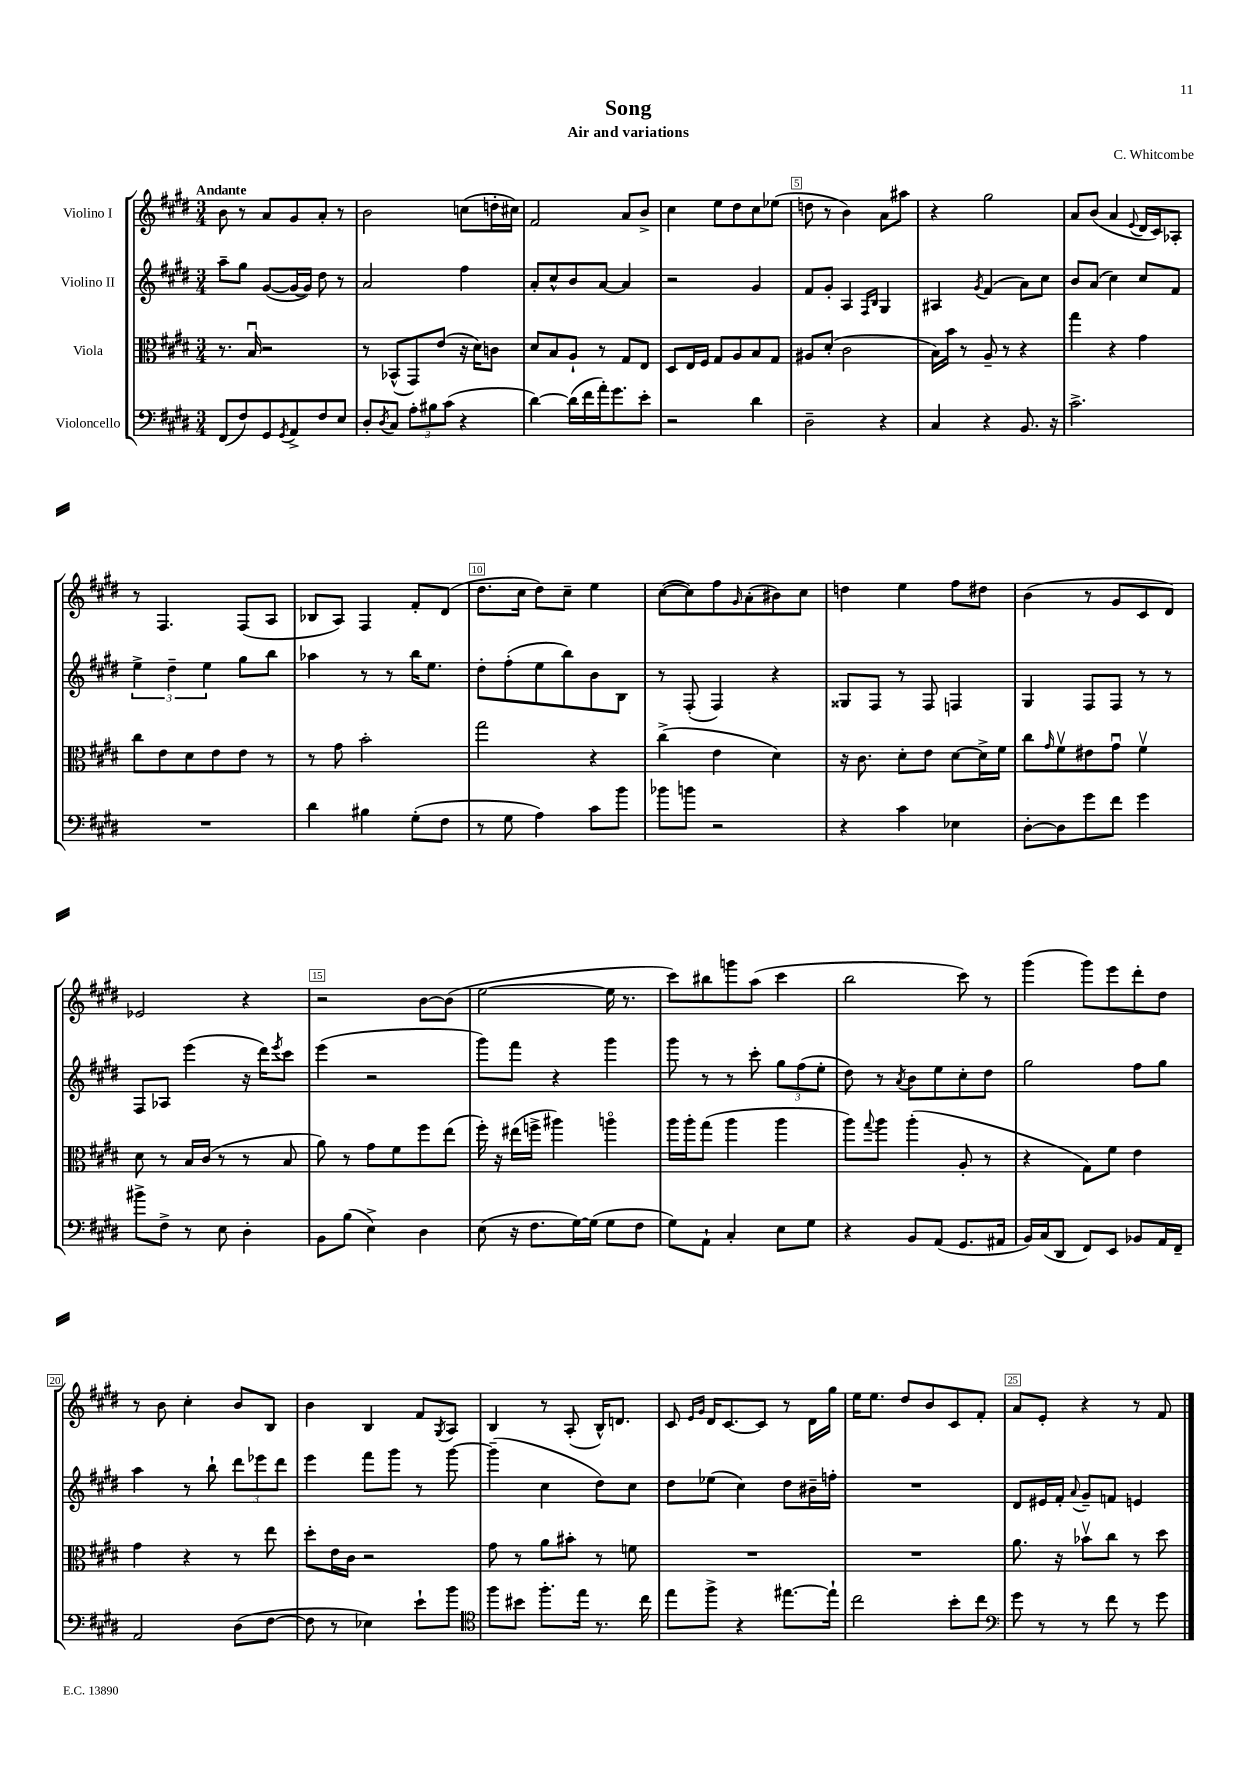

**kern	**kern	**kern	**kern
*staff4	*staff3	*staff2	*staff1
*clefF4	*clefC3	*clefG2	*clefG2
*k[f#c#g#d#]	*k[f#c#g#d#]	*k[f#c#g#d#]	*k[f#c#g#d#]
*M3/4	*M3/4	*M3/4	*M3/4
(8FF#/L	8.r	8aa~\L	8b\
8F#/)	.	8gg#\J	8r
.	16Bu/	.	.
8GG#/	2r	([8g#/L	8a/L
8qGG#/	.	.	.
8AA^/	.	16g#/_L	8g#/
.	.	16g#/]JJ)	.
8F#/	.	8dd#\	8a'/J
8E/J	.	8r	8r
=	=	=	=
8D#'/L	8r	2a/	2b\
8qD#/	.	.	.
8C#/J	(8BB-^^/L	.	.
12A'\L	8GG#/)	.	.
12B#\	.	.	.
.	(8e/J	.	.
(12c#\J	.	.	.
4r	16r	4ff#\	(8cc\L
.	16d#\LK)	.	.
.	8c\J	.	16dd'\L
.	.	.	16cc#\JJ)
=	=	=	=
[4d#\)	8d#/L	8a'/L	2f#/
.	8B/	8cc#^^/	.
(16d#\]LL	8A`/J	8b/	.
16f#\	.	.	.
16a'\J)	8r	[8a/J	.
8.g#\	.	.	.
.	8G#/L	4a/]	8a/L
8e'\J	8E/J	.	8b^/J
=	=	=	=
2r	8D#/L	2r	4cc#\
.	16E/L	.	.
.	16F#/JJ	.	.
.	8G#/L	.	8ee\L
.	8A/	.	8dd#\
4d#\	8B/	4g#/	8cc#\
.	8G#/J	.	(8ee-\J
=	=	=	=
2D#~\	8A#/L	8f#/L	8dd\
.	(8d#'/J	8g#'/J	8r
.	2c#\	4A/	4b\)
.	.	16qqF#/LL	.
.	.	16qqB/JJ	.
4r	.	4G#/	8a\L
.	.	.	8aa#\J
=	=	=	=
4C#/	16B\LL)	4A#/	4r
.	16b\JJ	.	.
.	8r	.	.
.	.	8qg#/	.
4r	8A~/	(4f#/	2gg#\
.	8r	.	.
8.BB/	4r	8a\L)	.
.	.	8cc#\J	.
16r	.	.	.
=	=	=	=
2.c#^\	4gg#\	8b/L	8a/L
.	.	(8a/J	(8b/J
.	4r	4cc#\)	4a/
.	.	.	8qqe/
.	4g#\	8cc#/L	16d#/LL
.	.	.	16c#/J)
.	.	8f#/J	8A-'/J
=	=	=	=
2.r	8cc#\L	6ee^\	8r
.	8e\	.	4.F#/
.	.	6dd#~\	.
.	8d#\	.	.
.	.	6ee\	.
.	8e\	.	.
.	8e\J	8gg#\L	(8F#/L
.	8r	8bb\J	8A/J
=	=	=	=
4d#\	8r	4aa-\	8B-/L
.	8g#\	.	8A/J)
4B#\	2b'\	8r	4F#/
.	.	8r	.
(8G#'\L	.	16bb\LK	8f#'/L
.	.	8.ee\J	.
8F#\J	.	.	(8d#/J
=	=	=	=
8r	2gg#\	8dd#'\L	8.dd#\L
8G#\	.	(8ff#'\	.
.	.	.	16cc#\Jk
4A\)	.	8ee\	8dd#\L)
.	.	8bb\)	8cc#~\J
8c#\L	4r	8b\	4ee\
8b\J	.	8B\J	.
=	=	=	=
8b-\L	(4cc#^\	8r	([8cc#\L
8b\J	.	(8F#'/	8cc#\])
2r	4e\	4F#/)	8ff#\
.	.	.	16qqg#/
.	.	.	(8a'\
.	4d#\)	4r	8b#\)
.	.	.	8cc#\J
=	=	=	=
4r	16r	8G##/L	4dd\
.	8.c#\	.	.
.	.	8F#/J	.
4c#\	8d#'\L	8r	4ee\
.	8e\J	8F#/	.
4E-\	[8d#\L	4F/	8ff#\L
.	16d#^\]L	.	8dd#\J
.	16f#\JJ	.	.
=	=	=	=
[8D#'\L	8cc#\L	4G#/	(4b\
.	16qqg#/	.	.
8D#\]	8f#v\	.	.
8g#\	8e#\	8F#/L	8r
8f#\J	8g#u\J	8F#/J	8g#/L
4g#\	4f#v\	8r	8c#/
.	.	8r	8d#/J)
=	=	=	=
8b#^\L	8d#\	8F#/L	2e-/
8F#^\J	8r	8A-/J	.
8r	16B/LL	(4eee\	.
.	(16c#/JJ	.	.
8E\	8r	.	.
4D#'\	8r	16r	4r
.	.	16ddd#\LK)	.
.	.	8qeee/	.
.	8B/	8ccc#\J	.
=	=	=	=
8BB\L	8a\)	(4eee\	2r
(8B\J	8r	.	.
4E^\)	8g#\L	2r	.
.	8f#\	.	.
4D#\	8ff#\	.	[8b\L
.	(8ee\J	.	(8b\]J
=	=	=	=
(8E\	16ff#'\)	8ggg#\L)	[2ee\
.	16r	.	.
16r	(16ee#\LL	8fff#\J	.
8.F#\L	16ff^\JJ	.	.
.	4aa#\)	4r	.
[16G#\L)	.	.	.
(16G#\]JJ	.	.	.
8G#\L	4aao\	4ggg#\	16ee\]
.	.	.	8.r
8F#\J	.	.	.
=	=	=	=
8G#\L)	16aa\LL	8ggg#\	8ccc#\L)
.	16aa'\J	.	.
8AA`\J	(8gg#\J	8r	8bb#\
4C#'/	4aa\	8r	8ggg\
.	.	8ccc#'\	(8aa\J
8E\L	4aa\	12gg#\L	4ccc#\
.	.	(12ff#\	.
8G#\J	.	.	.
.	.	12ee'\J	.
=	=	=	=
4r	8aa\L)	8dd#\)	2bb\
.	8qqgg#/	.	.
.	8aa\J	8r	.
.	.	8qa/	.
8BB/L	(4aa'\	8b\L	.
(8AA/J	.	8ee\	.
8.GG#/L	8A'/	8cc#'\	8ccc#\)
.	8r	8dd#\J	8r
16AA#/Jk	.	.	.
=	=	=	=
16BB/LL)	4r	2gg#\	(4ggg#\
(16C#/J	.	.	.
8DD#/J	.	.	.
8FF#/L)	8G#\L)	.	8ggg#\L)
8EE/J	8f#\J	.	8eee\
8BB-/L	4e\	8ff#\L	8ddd#'\
16AA/L	.	8gg#\J	8dd#\J
16FF#~/JJ	.	.	.
=	=	=	=
2AA/	4g#\	4aa\	8r
.	.	.	8b\
.	4r	8r	4cc#'\
.	.	8bb`\	.
(8D#\L	8r	12ddd#\L	8b/L
.	.	12eee-\	.
[8F#\J	8ee\	.	8B/J
.	.	12ddd#\J	.
=	=	=	=
8F#\]	8dd#'\L	4eee\	4b\
8r	16e\L	.	.
.	16c#\JJ	.	.
4E-\)	2r	8fff#\L	4B/
.	.	8ggg#\J	.
8e`\L	.	8r	8f#/L
.	.	.	8qG#/
8b\J	.	[8ggg#\	8A/J
=	=	=	=
*clefC4	*	*	*
8ff#\L	8g#\	(4ggg#~\]	4B/
8b#\J	8r	.	.
8.ff#'\L	8a\L	4cc#\	8r
.	8b#'\J	.	(8A'/
16ee\Jk	.	.	.
8.r	8r	8dd#\L)	16B^^/LK)
.	.	.	8.d/J
.	8f\	8cc#\J	.
16cc#\	.	.	.
=	=	=	=
8ee\L	2.r	8dd#\L	8c#/
.	.	.	16qqe/LL
.	.	.	16qqg#/JJ
8ff#^\J	.	(8ee-\J	16d#/LK
.	.	.	[8.c#/
4r	.	4cc#\)	.
.	.	.	8c#/]J
[8.ee#\L	.	8dd#\L	8r
.	.	16b#~\L	16d#\LL
16ee#`\]Jk	.	16ff'\JJ	16gg#\JJ
=	=	=	=
2cc#\	2.r	2.r	16ee\LK
.	.	.	8.ee\J
.	.	.	8dd#/L
.	.	.	8b/
8b'\L	.	.	8c#/
8cc#\J	.	.	8f#'/J
=	=	=	=
*clefF4	*	*	*
8g#\	8.a\	8d#/L	8a/L
8r	.	16e#/L	8e'/J
.	16r	16f#'/JJ	.
.	.	8qqa/	.
8r	8b-v\L	8g#~/L	4r
8f#\	8cc#\J	8f/J	.
8r	8r	4e/	8r
8g#\	8dd#\	.	8f#/
==	==	==	==
*-	*-	*-	*-
